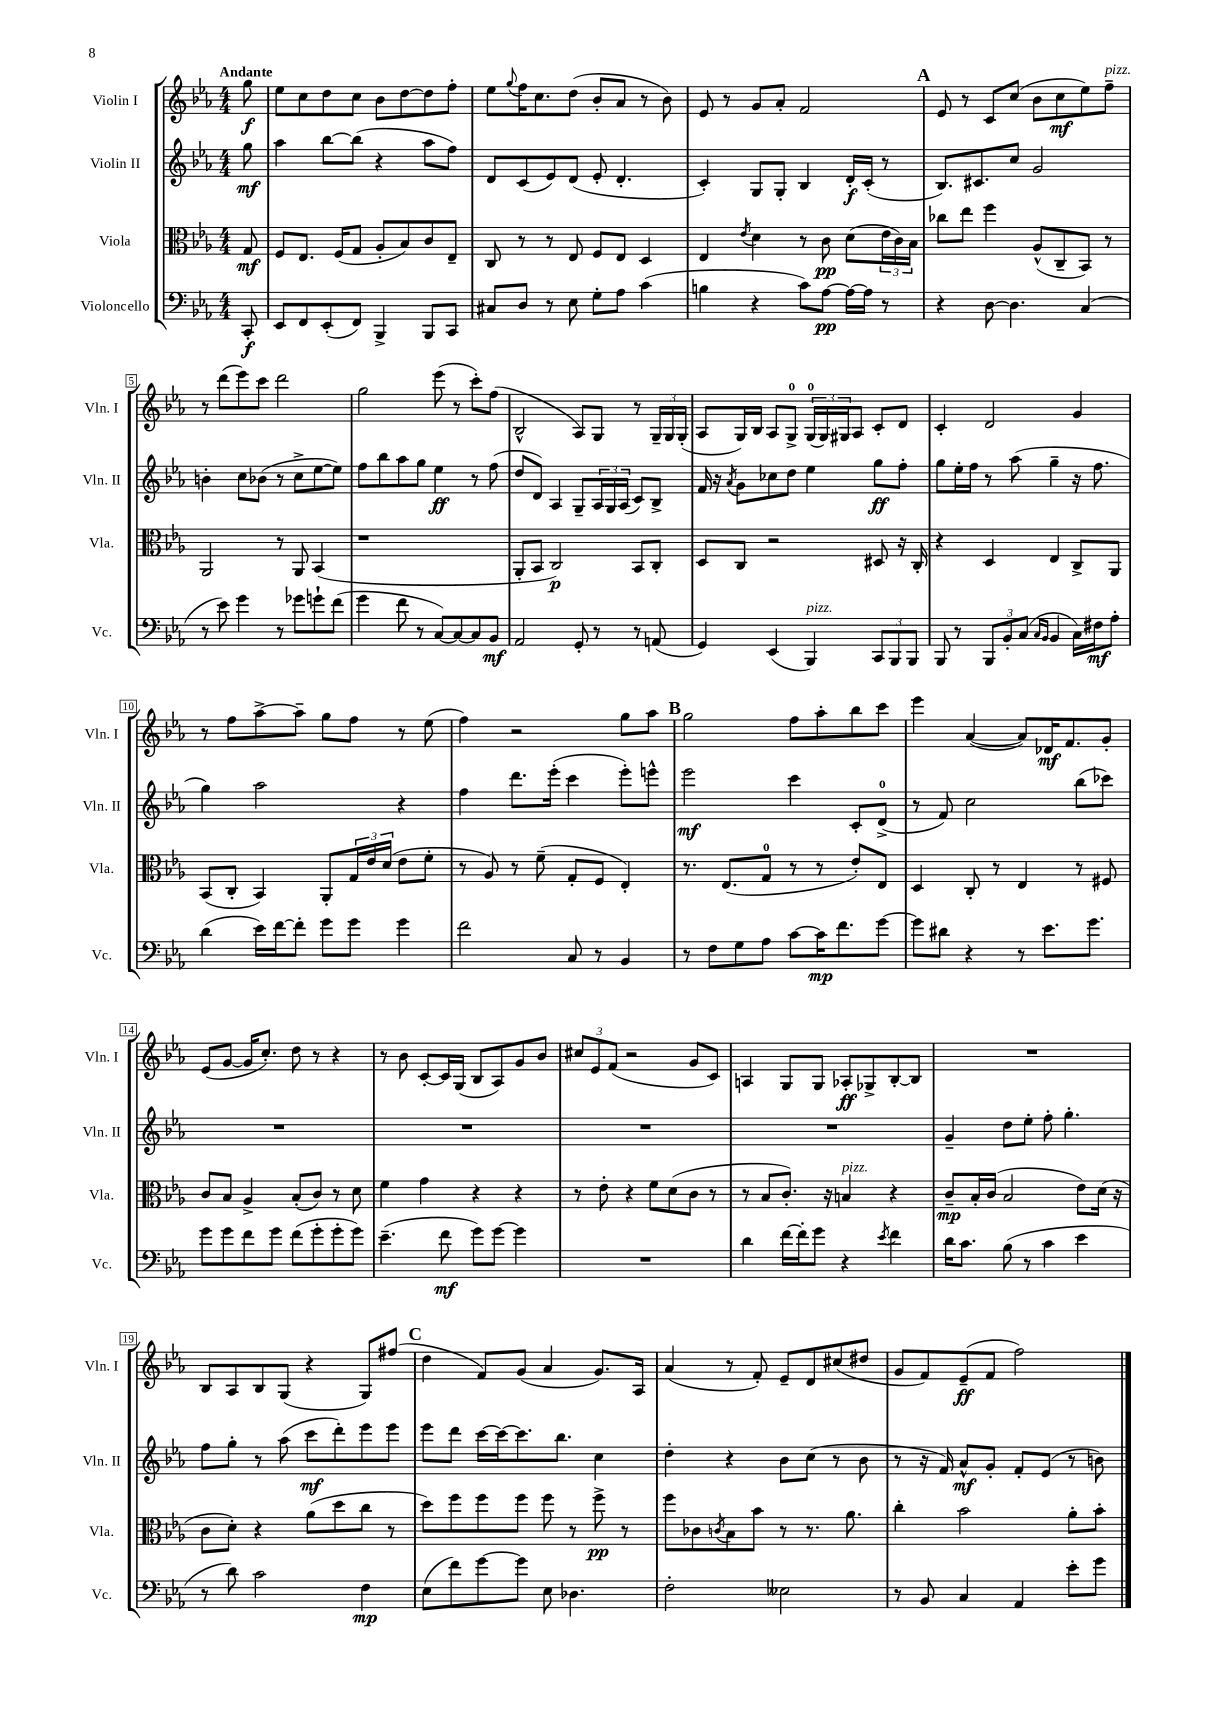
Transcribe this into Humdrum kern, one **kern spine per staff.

**kern	**kern	**kern	**kern
*staff4	*staff3	*staff2	*staff1
*clefF4	*clefC3	*clefG2	*clefG2
*k[b-e-a-]	*k[b-e-a-]	*k[b-e-a-]	*k[b-e-a-]
*M4/4	*M4/4	*M4/4	*M4/4
8CC'/	8G/	8gg\	8gg\
=	=	=	=
8EE-/L	8F/L	4aa-\	8ee-\L
8FF/	8.E-/J	.	8cc\
(8EE-'/	.	[8bb-\L	8dd\
.	(16F/LK	.	.
8FF/J)	8G/J	(8bb-\]J	8cc\J
4BBB-^/	8A-'/L	4r	8b-\L
.	8B-/)	.	[8dd\
8BBB-/L	8c/	8aa-\L	8dd\]
8CC/J	8E-~/J	8ff\J)	8ff'\J
=	=	=	=
8C#/L	8C/	8d/L	8ee-\L
.	.	.	8qqgg/
8D/J	8r	(8c/	16ff\K
.	.	.	8.cc\
8r	8r	8e-/)	.
8E-\	8E-/	(8d/J	(8dd\J
8G'\L	8F/L	8e-'/	8b-'/L
8A-\J	8E-/J	4.d'/	8a-/J
(4c\	4D/	.	8r
.	.	.	8b-\)
=	=	=	=
4B\	4E-/	4c'/)	8e-/
.	.	.	8r
.	8qe-/	.	.
4r	4d\	8G/L	8g/L
.	.	8G'/J	8a-'/J
8c\L)	8r	4B-/	2f/
[8A-\J	8c\	.	.
16A-\_LL	(8d\L	16d'/LL	.
16A-\]JJ	.	(16c'/JJ	.
8r	24e-\L	8r	.
.	24c\)	.	.
.	24B-\JJ	.	.
=	=	=	=
4r	8cc-\L	8.B-/L)	8e-/
.	8ee-\J	.	8r
.	.	8.c#/	.
[8D\	4ff\	.	8c/L
4.D\]	.	8cc/J	(8cc/J
.	(8A-^^/L	2g/	8b-\L
.	8C~/	.	8cc\
(4C/	8BB-/J)	.	8ee-\)
.	8r	.	8ff~\J
=	=	=	=
8r	2AA-/	4b'\	8r
8e-\)	.	.	(8ddd\L
4g\	.	8cc\L	8eee-\)
.	.	(8b-\J	8ccc\J
8r	8r	8r	2ddd\
8g-\L	8AA-/	8cc^\L	.
8g`\	(4BB-/	[8ee-\	.
(8f\J	.	8ee-\]J)	.
=	=	=	=
4g\	1r	8ff\L	2gg\
.	.	8bb-\	.
8f\	.	8aa-\	.
8r	.	8gg\J	.
[8C/L)	.	4ee-\	(8eee-\
8C/_	.	.	8r
8C/]	.	8r	8ccc'\L)
8BB-/J	.	(8ff\	(8ff\J
=	=	=	=
2AA-/	8AA-'/L	8dd/L	2B-^^/
.	8BB-/J	8d/J)	.
.	2C/)	4A-/	.
8GG'/	.	8G~/L	8A-/L)
8r	.	24A-/L	8G/J
.	.	24G/	.
.	.	(24A-/JJ	.
8r	8BB-/L	8c/L)	8r
(8AA/	8C'/J	8B-^/J	24G~/LL
.	.	.	24G/
.	.	.	(24G'/JJ
=	=	=	=
4GG/)	8D/L	16f/	8A-/L
.	.	16r	.
.	.	8qa-/	.
.	8C/J	8g\L	16G/L)
.	.	.	16B-/JJ
(4EE-/	2r	8cc-\	8A-/L
.	.	8dd\J	8G^/J
4BBB-/)	.	4ee-\	(24G/LL
.	.	.	24G/)
.	.	.	24G#/J
.	.	.	8A-/J
12CC/L	8D#/	8gg\L	8c'/L
12BBB-/	.	.	.
.	16r	8ff'\J	8d/J
12BBB-/J	.	.	.
.	16C'/	.	.
=	=	=	=
8BBB-/	4r	8gg\L	4c'/
8r	.	16ee-'\L	.
.	.	16ff\JJ	.
12BBB-/L	4D/	8r	2d/
12BB-'/	.	.	.
.	.	(8aa-\	.
(12C/J	.	.	.
16qqC/LL	.	.	.
16qqBB-/JJ	.	.	.
4BB-/	4E-/	4gg~\	.
16C\LL)	8C^/L	16r	4g/
16F#\J	.	8.ff\	.
8A-'\J	8AA-/J	.	.
=	=	=	=
(4d\	(8BB-/L	4gg\)	8r
.	8C'/J	.	8ff\L
16e-\LL)	4BB-/)	2aa-\	[8aa-^\
[16f\J	.	.	.
8f'\]J	.	.	8aa-~\]J
8g\L	8AA-'/L	.	8gg\L
8g\J	24G/L	.	8ff\J
.	24e-/	.	.
.	(24d/JJ	.	.
4g\	8e-\L	4r	8r
.	8f'\J	.	(8ee-\
=	=	=	=
2f\	8r	4ff\	4ff\)
.	8A-/)	.	.
.	8r	8.ddd\L	2r
.	(8f~\	.	.
.	.	(16eee-'\Jk	.
8C/	8G'/L	4ccc\	.
8r	8F/J	.	.
4BB-/	4E-'/)	8eee-'\L)	8gg\L
.	.	8eee^^\J	8aa-\J
=	=	=	=
8r	8.r	2eee-\	2gg\
8F\L	.	.	.
.	(8.E-/L	.	.
8G\	.	.	.
8A-\J	8G/J	.	.
[8c\L	8r	4ccc\	8ff\L
16c\]K	8r	.	8aa-'\
8.f\	.	.	.
.	8e-'/L)	8c'/L	8bb-\
[8g\J	8E-/J	(8d^/J	8ccc\J
=	=	=	=
8g\]L	4D/	8r	4eee-\
8d#\J	.	8f/)	.
4r	8C'/	2cc\	([4a-/
.	8r	.	.
8r	4E-/	.	8a-/]L)
8.e-\L	.	.	16d-/K
.	.	.	8.f/
.	8r	(8bb-\L	.
8.g\J	.	.	.
.	8F#/	8ccc-\J)	8g'/J
=	=	=	=
8g\L	8c/L	1r	(8e-/L
8g\	8B-/J	.	[8g/J
8f\	4A-^/	.	16g/]LK
.	.	.	8.cc'/J)
8g\J	.	.	.
(8f\L	(8B-'/L	.	8dd\
8g'\	8c/J)	.	8r
8g'\	8r	.	4r
8g\J)	8d\	.	.
=	=	=	=
(4.e-~\	4f\	1r	8r
.	.	.	8b-\
.	4g\	.	[8c'/L
8f\	.	.	16c/]L
.	.	.	(16G/JJ
8g\L)	4r	.	8B-/L
[8g\J	.	.	8A-/)
4g\]	4r	.	8g/
.	.	.	8b-/J
=	=	=	=
1r	8r	1r	12cc#/L
.	.	.	12e-/
.	8e-'\	.	.
.	.	.	(12f/J
.	4r	.	2r
.	8f\L	.	.
.	(8d\	.	.
.	8c\J	.	8g/L
.	8r	.	8c/J)
=	=	=	=
4d\	8r	1r	4A/
.	8B-/L	.	.
[16f\LL	8.c'/J)	.	8G/L
16f'\]J	.	.	.
8g\J	.	.	8G/J
.	16r	.	.
4r	4B/	.	8A-'/L
.	.	.	8G-^/
8qe-/	.	.	.
4f\	4r	.	[8B-'/
.	.	.	8B-/]J
=	=	=	=
16d\LK	8c~/L	4g~/	1r
8.c\J	.	.	.
.	16B-'/L	.	.
.	(16c/JJ	.	.
(8B-\	2B-/	8dd\L	.
8r	.	8ee-'\J	.
4c\	.	8ff'\	.
.	.	4.gg'\	.
4e-\	8e-\L)	.	.
.	(16d\Jk	.	.
.	16r	.	.
=	=	=	=
8r	8c\L	8ff\L	8B-/L
8d\)	8d'\J)	8gg'\J	8A-/
2c\	4r	8r	8B-/
.	.	(8aa-\	(8G/J
.	(8a-\L	8ccc\L	4r
.	8dd\	8ddd'\)	.
4F\	8cc\J	8eee-\	8G/L)
.	8r	8eee-\J	(8ff#/J
=	=	=	=
(8E-\L	8dd\L)	8eee-\L	4dd\
8f\)	8ff\	8ddd\J	.
[8g\	8ff\	[16ccc\LL	8f/L)
.	.	16ccc\_J	.
8g\]J	8ff\J	8.ccc\]	(8g/J
8E-\	8ff\	.	4a-/
.	.	8.bb-\J	.
4.D-\	8r	.	.
.	8ff^\	4cc\	8.g/L)
.	8r	.	.
.	.	.	16A-/Jk
=	=	=	=
2F'\	8ff\L	4dd'\	(4a-/
.	8c-\	.	.
.	8qc/	.	.
.	8B-\	4r	8r
.	8b-\J	.	8f'/)
2E--\	8r	8b-\L	8e-~/L
.	8.r	(8cc\J	8d/
.	.	8r	(8cc#/
.	8.a-\	.	.
.	.	8b-\	8dd#/J
=	=	=	=
8r	4cc'\	8r	8g/L
8BB-/	.	16r	8f/)
.	.	16f/)	.
4C/	2b-\	8a-^^/L	(8e-~/
.	.	8g'/J	8f/J
4AA-/	.	8f'/L	2ff\)
.	.	(8e-/J	.
8e-'\L	8a-'\L	8r	.
8g\J	8b-'\J	8b\)	.
==	==	==	==
*-	*-	*-	*-
